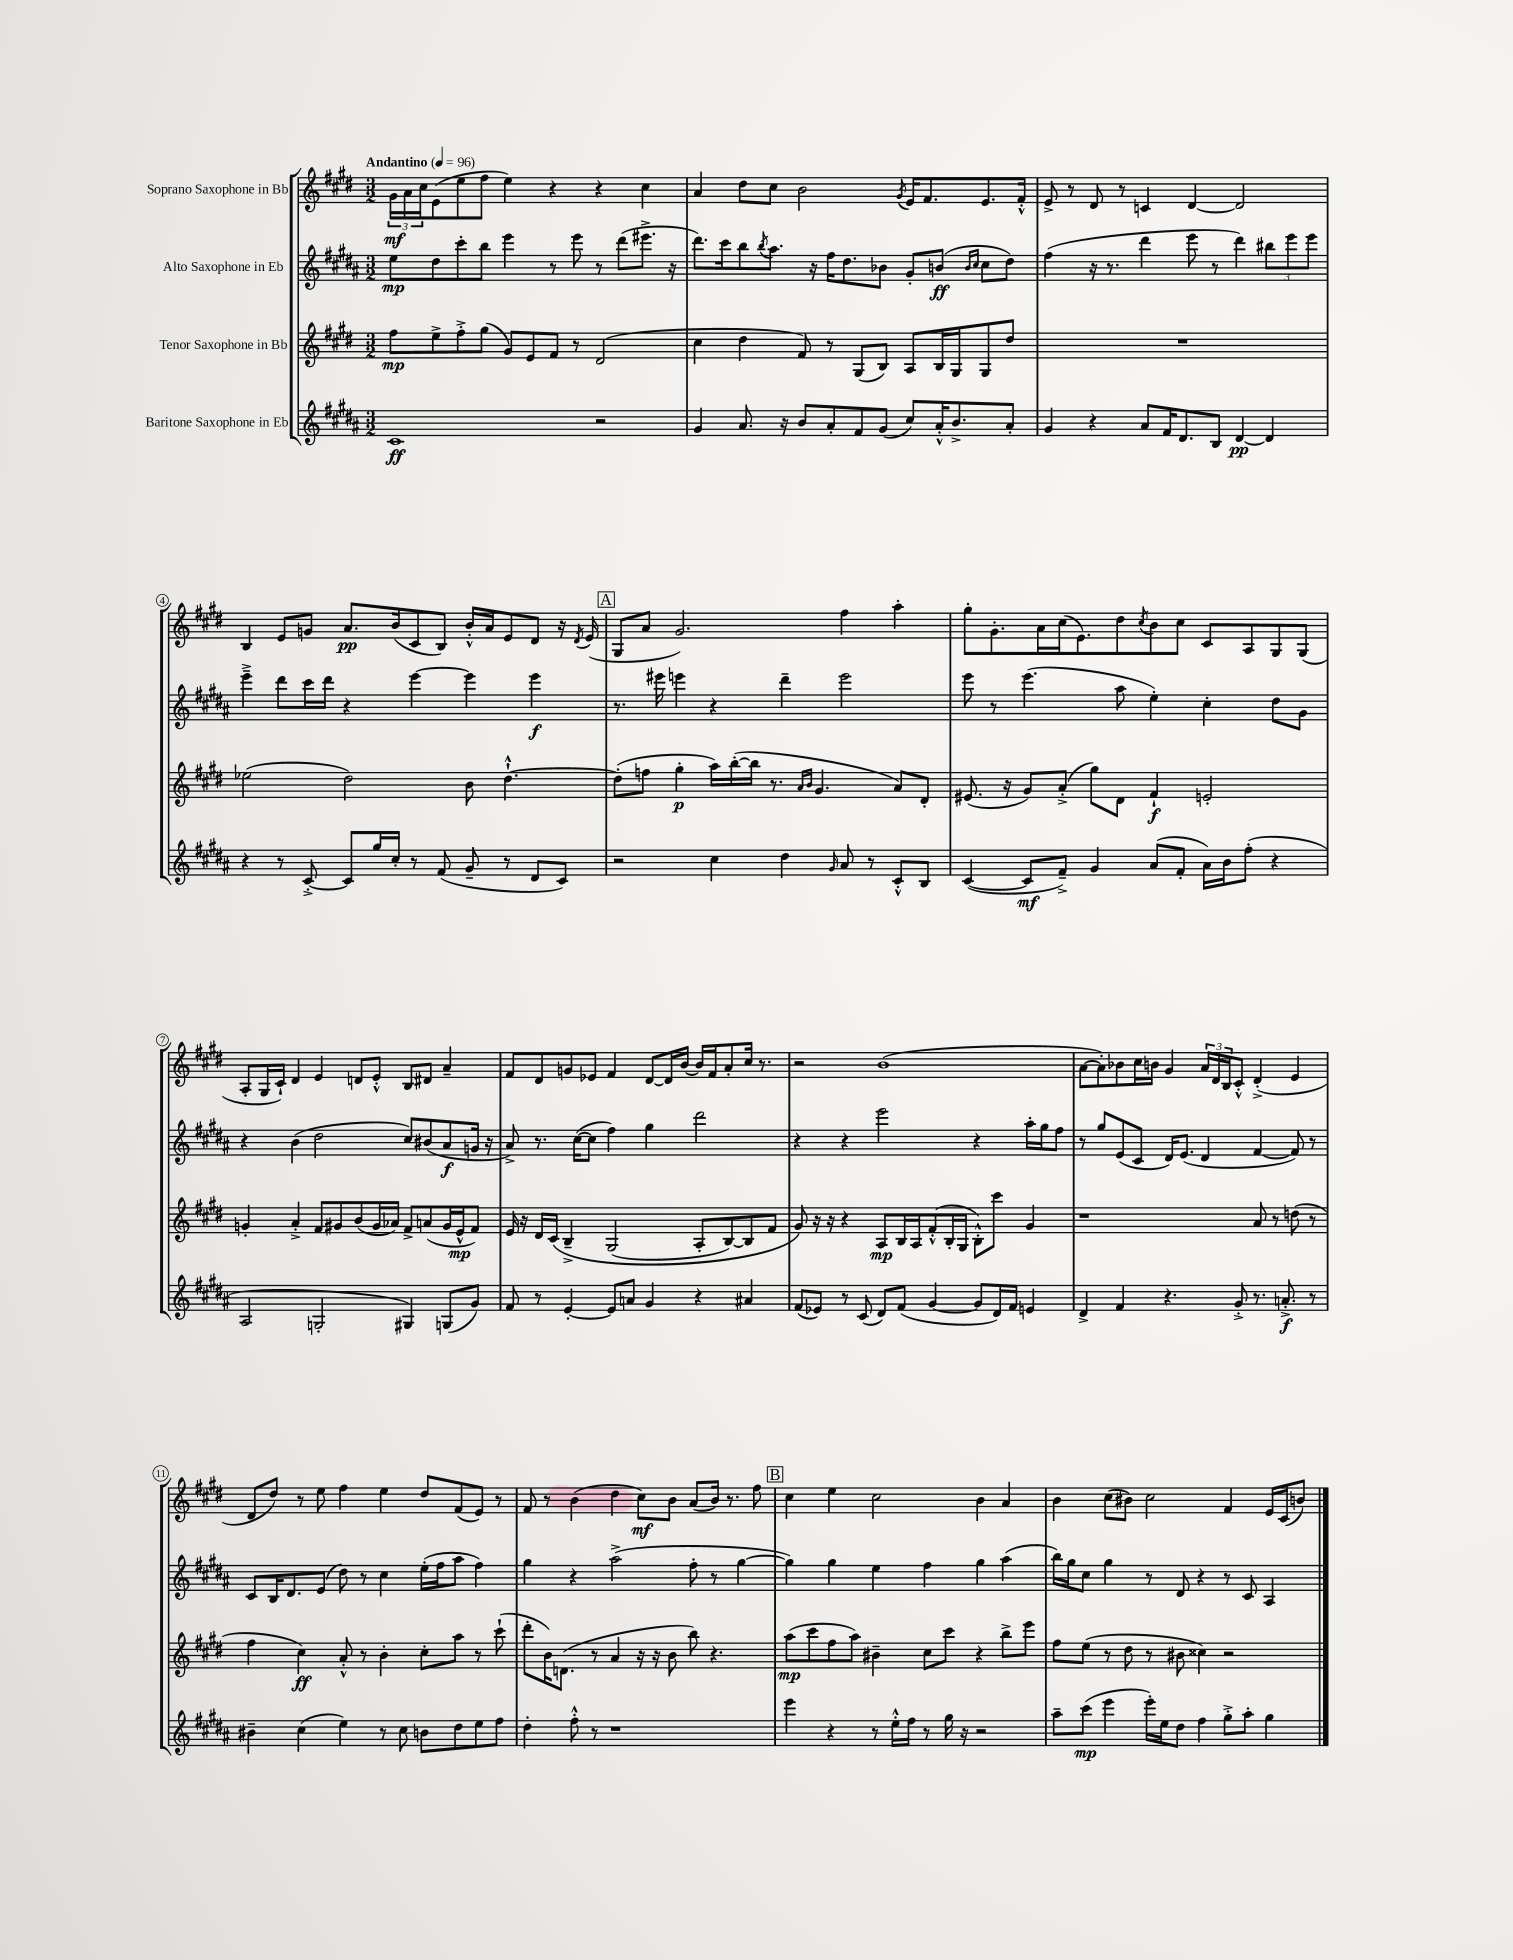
<<
\new StaffGroup <<
\new Staff = "s0" \with { instrumentName = "Soprano Saxophone in Bb" } {
    \clef treble \key e \major \numericTimeSignature \time 3/2 \tempo "Andantino" 4 = 96
    \tuplet 3/2 { gis'16\mf a'16 cis''16 } e'8( e''8 fis''8 e''4) r4 r4 cis''4 |
    a'4 dis''8 cis''8 b'2 \acciaccatura { gis'8 } e'16 fis'8. e'8. fis'16-.-^ |
    e'8-> r8 dis'8 r8 c'4 dis'4~ dis'2 |
    b4 e'8 g'8 a'8.\pp b'16( cis'8 b8) b'16-.-^ a'16 e'8 dis'8 r16 \acciaccatura { dis'8 } e'16( |
    \mark \markup { \box "A" } gis8 a'8 gis'2.) fis''4 a''4-. |
    gis''8-. gis'8.-. a'16 cis''16( e'8.) dis''8 \acciaccatura { cis''8 } b'8 cis''8 cis'8 a8 gis8 gis8( |
    a8-. gis16 cis'16-!) dis'4 e'4 d'8 e'8-.-^ b8 dis'8 a'4-- |
    fis'8 dis'8 g'8 ees'8 fis'4 dis'8~ dis'16 b'16~ b'16 fis'16 a'8-. cis''16 r8. |
    r2 b'1( |
    a'8~ a'8-.) bes'8 cis''16 b'16 gis'4 \tuplet 3/2 { a'16 dis'16 b16 } cis'8-.-^ dis'4-.->( e'4 |
    dis'8 dis''8) r8 e''8 fis''4 e''4 dis''8 fis'8( e'8) r8 |
    fis'8 r8 b'4( dis''4 cis''8\mf) b'8 a'8( b'16) r8. fis''8 |
    \mark \markup { \box "B" } cis''4 e''4 cis''2 b'4 a'4 |
    b'4 cis''8( bis'8) cis''2 fis'4 e'16 cis'16( b'8) \bar "|." |
}
\new Staff = "s1" \with { instrumentName = "Alto Saxophone in Eb" } {
    \clef treble \key b \major \numericTimeSignature \time 3/2
    e''8\mp dis''8 cis'''8-. b''8 e'''4 r8 e'''8 r8 dis'''8( eis'''8.-> r16 |
    dis'''8.) cis'''16 b''8 \acciaccatura { b''8 } ais''8. r16 fis''16 dis''8. bes'8 gis'8-. b'8\ff( \grace { b'16 cis''16 } cis''8 dis''8) |
    fis''4( r16 r8. dis'''4 e'''8 r8 dis'''4) \tuplet 3/2 { bis''8 e'''8 e'''8 } |
    e'''4---> dis'''8 cis'''16 dis'''16 r4 e'''4~ e'''4 e'''4\f |
    \mark \markup { \box "A" } r8. eis'''16 e'''4 r4 dis'''4-- e'''2 |
    e'''8 r8 e'''4.( ais''8 e''4-.) cis''4-. dis''8 gis'8 |
    r4 b'4( dis''2 cis''8) bis'8( ais'8\f g'16 r16 |
    ais'8->) r8. cis''16~( cis''8 fis''4) gis''4 dis'''2 |
    r4 r4 e'''2 r4 ais''16-. gis''16 fis''8 |
    r8 gis''8 e'8( cis'8 dis'16) e'8.( dis'4 fis'4~ fis'8) r8 |
    cis'8 b16 dis'8. e'8( dis''8) r8 cis''4 e''16-.( fis''16 ais''8 fis''4) |
    gis''4 r4 ais''2->( fis''8-. r8 gis''4~ |
    \mark \markup { \box "B" } gis''4) gis''4 e''4 fis''4 gis''4 ais''4( |
    b''16) gis''16 cis''8 gis''4 r8 dis'8 r4 r8 cis'8 ais4 \bar "|." |
}
\new Staff = "s2" \with { instrumentName = "Tenor Saxophone in Bb" } {
    \clef treble \key e \major \numericTimeSignature \time 3/2
    fis''8\mp e''8-> fis''8-.-> gis''8( gis'8) e'8 fis'8 r8 dis'2( |
    cis''4 dis''4 fis'8) r8 gis8( b8) a8 b16 gis16 gis8 dis''8 |
    R1. |
    ees''2( dis''2) b'8 dis''4.~-!-^ |
    \mark \markup { \box "A" } dis''8-.( f''8 gis''4-.\p a''16) b''16~-.( b''16 r8. \grace { a'16 b'16 } gis'4. a'8) dis'8-. |
    eis'8.( r16 gis'8) a'8-.->( gis''8) dis'8 fis'4-!\f e'2-. |
    g'4-. a'4-.-> fis'8 gis'8 b'8( gis'16 aes'16) fis'8-> a'8( gis'16 e'16-^\mp fis'8) |
    e'16 r16 dis'16 cis'16\( b4---> gis2( a8-. b8~) b8 fis'8 |
    gis'8\) r16 r16 r4 a8\mp b16 a16 fis'8-.-^( b16-. gis16 b8-.-^) cis'''8 gis'4 |
    r1 a'8 r8 d''8( r8 |
    fis''4 cis''4\ff) a'8-.-^ r8 b'4-. cis''8-. a''8 r8 cis'''8-!( |
    dis'''8-. b'16) d'8.( r8 a'4 r16 r16 b'8 b''8) r4. |
    \mark \markup { \box "B" } a''8\mp( cis'''8 fis''8 a''8) bis'4-- cis''8 cis'''8 r4 b''8-> e'''8 |
    fis''8 e''8( r8 dis''8 r8 bis'8 cisis''4) r2 \bar "|." |
}
\new Staff = "s3" \with { instrumentName = "Baritone Saxophone in Eb" } {
    \clef treble \key b \major \numericTimeSignature \time 3/2
    cis'1\ff r2 |
    gis'4 ais'8. r16 b'8 ais'8-. fis'8 gis'8( cis''8) ais'16-.-^ b'8.-> ais'8-. |
    gis'4 r4 ais'8 fis'16 dis'8. b8 dis'4~\pp dis'4 |
    r4 r8 cis'8~-.-> cis'8 gis''16 cis''16-. r8 fis'8( gis'8-- r8 dis'8 cis'8) |
    \mark \markup { \box "A" } r2 cis''4 dis''4 \grace { gis'16 } ais'8 r8 cis'8-.-^ b8 |
    cis'4~( cis'8\mf fis'8--->) gis'4 ais'8( fis'8-. ais'16) b'16 fis''8-.( r4 |
    ais2 g2-. gis4) g8( gis'8) |
    fis'8 r8 e'4~-. e'8 a'8 gis'4 r4 ais'4 |
    fis'8( ees'8) r8 cis'8( dis'8) fis'8( gis'4~ gis'8 dis'16) fis'16 e'4 |
    dis'4-> fis'4 r4. gis'8-.-> r8. a'8.-.->\f r8 |
    bis'4-- cis''4( e''4) r8 cis''8 b'8 dis''8 e''8 fis''8 |
    dis''4-. fis''8-.-^ r8 r1 |
    \mark \markup { \box "B" } e'''4 r4 r8 e''16-.-^ fis''16 r8 gis''16 r16 r2 |
    ais''8-- cis'''8\mp( e'''4 e'''16-.) e''16 dis''8 fis''4 gis''8-.-> ais''8-. gis''4 \bar "|." |
}
>>
>>
\layout { \context { \Score \override BarNumber.stencil = #(make-stencil-circler 0.1 0.3 ly:text-interface::print) } }
